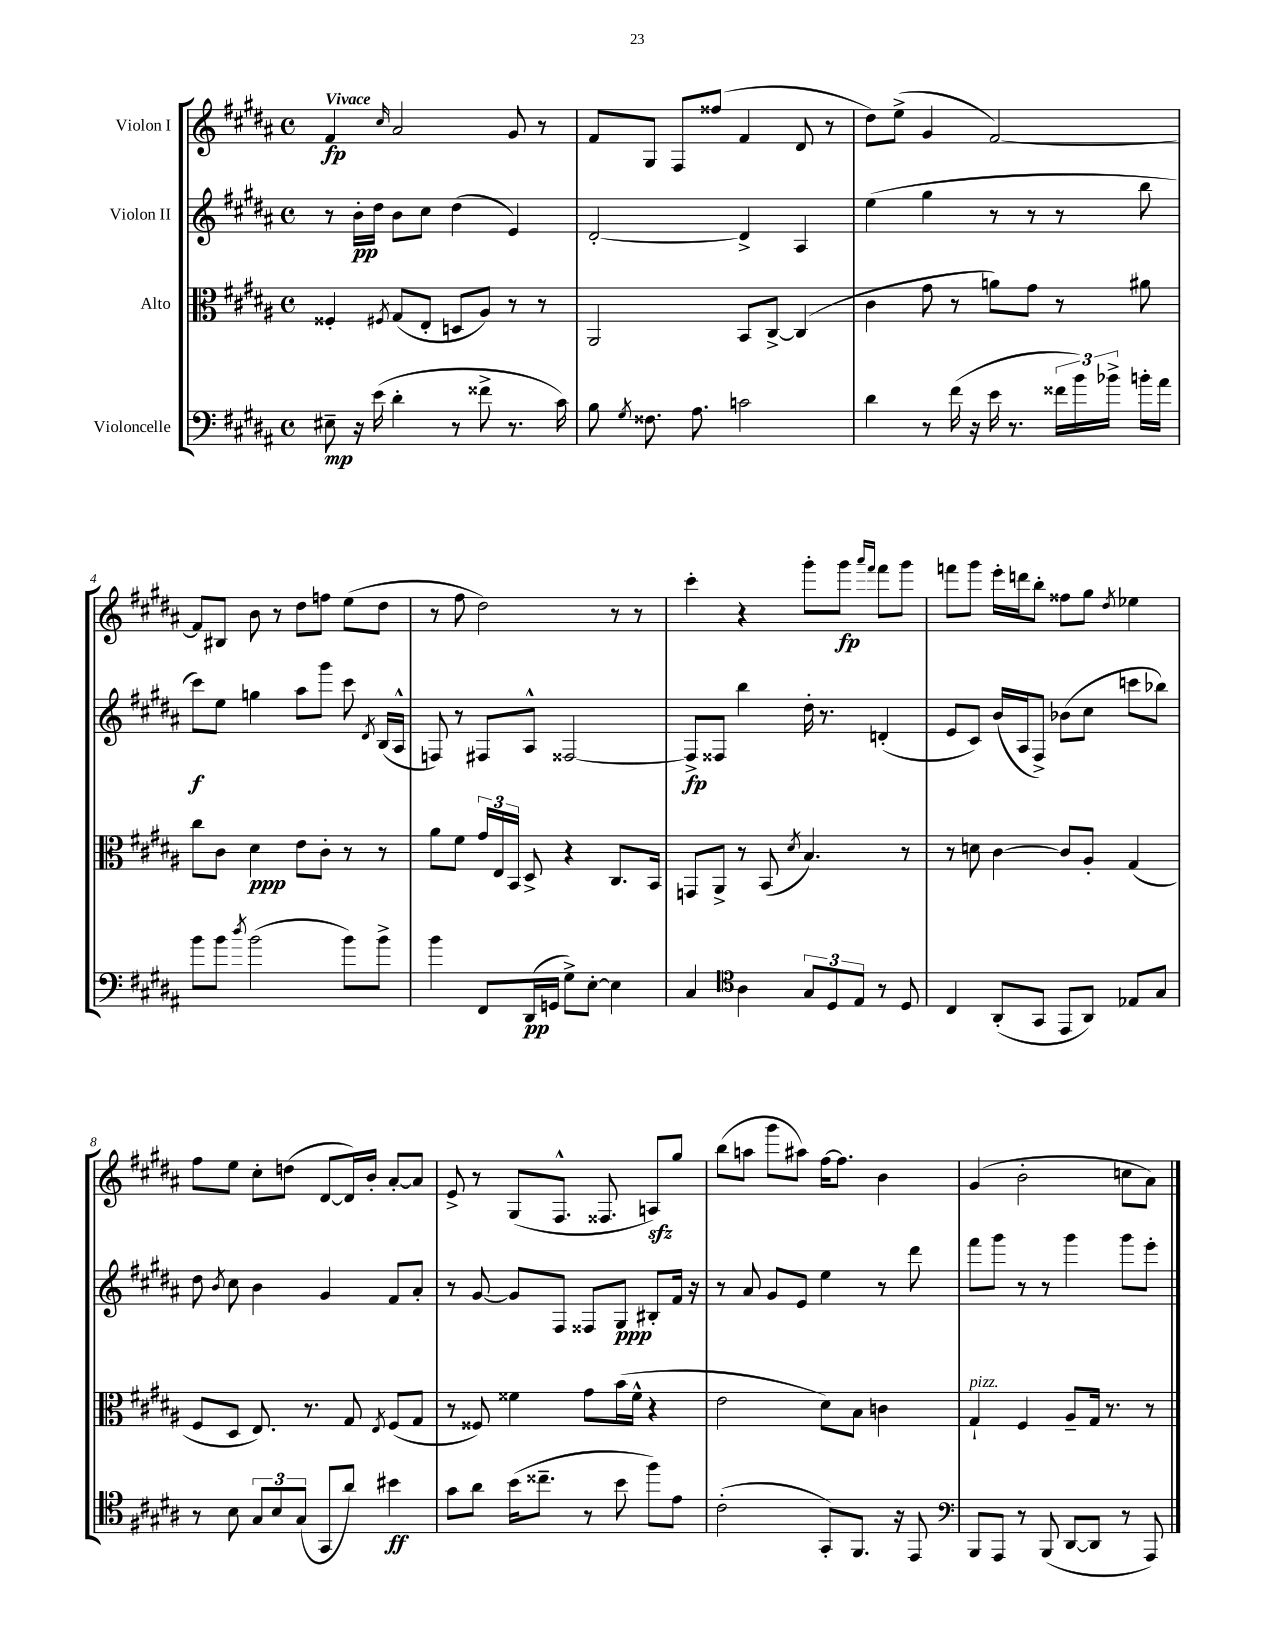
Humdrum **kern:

**kern	**kern	**kern	**kern
*staff4	*staff3	*staff2	*staff1
*clefF4	*clefC3	*clefG2	*clefG2
*k[f#c#g#d#a#]	*k[f#c#g#d#a#]	*k[f#c#g#d#a#]	*k[f#c#g#d#a#]
*M4/4	*M4/4	*M4/4	*M4/4
*met(c)	*met(c)	*met(c)	*met(c)
8E#~	4F##'	8r	4f#
16r	.	16b'	.
(16e	.	16dd#	.
.	8qF#	.	16qqcc#
4d#'	(8G#	8b	2a#
.	8E'	8cc#	.
8r	8D	(4dd#	.
8f##^	8A#)	.	.
8.r	8r	4e)	8g#
.	8r	.	8r
16c#)	.	.	.
=	=	=	=
8B	2AA#	[2d#'	8f#
8qG#	.	.	.
8.F##	.	.	8G#
.	.	.	8F#
8.A#	.	.	.
.	.	.	(8ff##
2c	8BB	4d#^]	4f#
.	[8C#^	.	.
.	(4C#]	4A#	8d#
.	.	.	8r
=	=	=	=
4d#	4c#	(4ee	8dd#)
.	.	.	(8ee^
8r	8g#	4gg#	4g#
(16f#	8r	.	.
16r	.	.	.
16e	8a)	8r	[2f#)
8.r	.	.	.
.	8g#	8r	.
24f##	8r	8r	.
24b)	.	.	.
24b-^	.	.	.
16b'	8a#	8bb	.
16a#	.	.	.
=	=	=	=
8b	8cc#	8ccc#)	8f#]
8b	8c#	8ee	8B#
8qdd#	.	.	.
(2b	4d#	4gg	8b
.	.	.	8r
.	8e	8aa#	8dd#
.	8c#'	8ggg#	8ff
8b)	8r	8ccc#	(8ee
.	.	8qd#	.
8b^	8r	(16B	8dd#
.	.	16A#^^	.
=	=	=	=
4b	8a#	8F)	8r
.	8f#	8r	8ff#
8FF#	24g#	8F#	2dd#)
.	24E	.	.
.	24BB	.	.
(16DD#	8D#^	8A#^^	.
16GG	.	.	.
8G#^)	4r	[2F##	.
[8E'	.	.	.
4E]	8.C#	.	8r
.	.	.	8r
.	16BB	.	.
=	=	=	=
4C#	8GG	8F##^]	4ccc#'
.	8AA#^	8F##	.
*clefC4	*	*	*
4A#	8r	4bb	4r
.	(8BB	.	.
.	8qd#	.	.
12G#	4.B)	16dd#'	8ggg#'
.	.	8.r	.
12D#	.	.	.
.	.	.	8ggg#
12E	.	.	.
.	.	.	16qqaaa#
.	.	.	16qqfff#
8r	.	(4d'	8fff#
8D#	8r	.	8ggg#
=	=	=	=
4C#	8r	8e	8fff
.	8d	8c#)	8ggg#
(8AA#'	[4c#	(16b	16eee'
.	.	16A#	16ddd
8GG#	.	8F#^)	8bb'
8EE	8c#]	(8b-	8ff##
8AA#)	8A#'	8cc#	8gg#
.	.	.	8qdd#
8E-	(4G#	8ccc	4ee-
8G#	.	8bb-)	.
=	=	=	=
8r	8F#	8dd#	8ff#
.	.	8qb	.
8B	8D#	8cc#	8ee
12G#	8.E)	4b	8cc#'
12B	.	.	.
.	.	.	(8dd
(12G#	.	.	.
.	8.r	.	.
8GG#	.	4g#	[8d#
8a#)	8G#	.	16d#])
.	.	.	16b'
.	8qE	.	.
4b#	(8F#	8f#	[8a#'
.	8G#	8a#'	8a#]
=	=	=	=
8g#	8r	8r	8e^
8a#	8F##)	[8g#	8r
(16b	4f##	8g#]	(8G#
8.cc##~	.	.	.
.	.	8F#	8.F#^^
8r	8g#	8F##	.
.	.	.	8.F##
8b	(16b	8G#	.
.	16f##^^	.	.
8ff#)	4r	8B#'	8A)
8e	.	16f#	8gg#
.	.	16r	.
=	=	=	=
(2c#'	2e	8r	(8bb
.	.	8a#	8aa
.	.	8g#	8ggg#
.	.	8e	8aa#)
8GG#')	8d#)	4ee	[16ff#
.	.	.	8.ff#]
8.FF#	8B	.	.
.	4c	8r	4b
16r	.	.	.
8EE	.	8ddd#	.
=	=	=	=
*clefF4	*	*	*
8BBB	4G#`	8fff#	(4g#
8AAA#	.	8ggg#	.
8r	4F#	8r	2b'
(8BBB	.	8r	.
[8DD#	8A#~	4ggg#	.
8DD#]	16G#	.	.
.	8.r	.	.
8r	.	8ggg#	8cc
8AAA#)	8r	8eee'	8a#)
==	==	==	==
*-	*-	*-	*-
